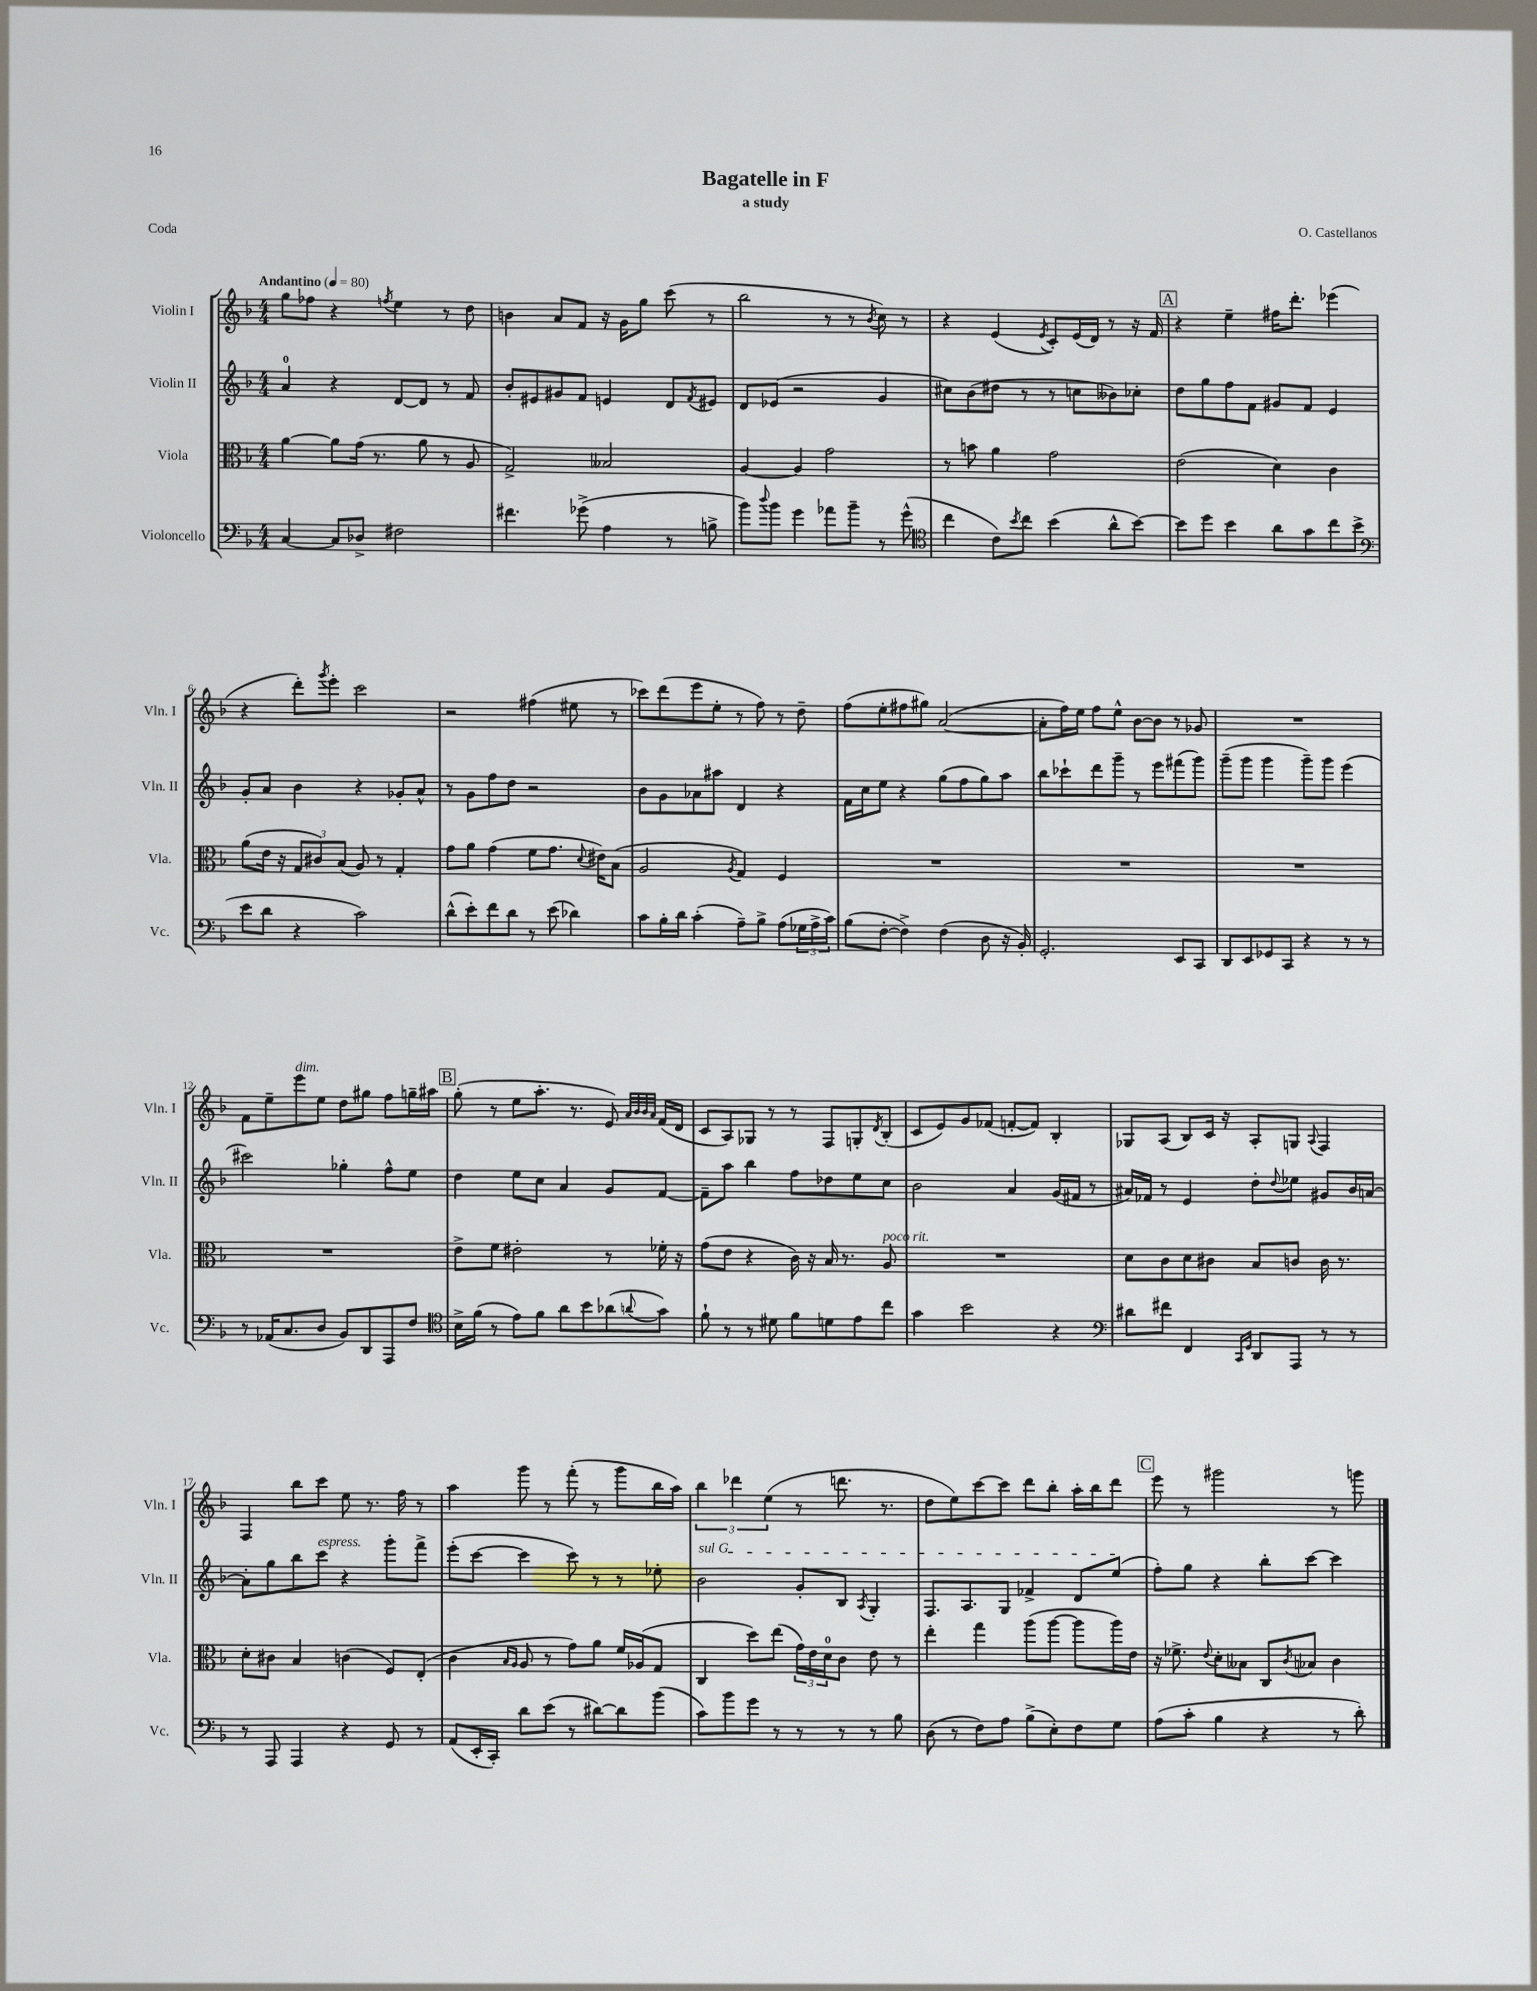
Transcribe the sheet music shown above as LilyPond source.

\header { title = "Bagatelle in F" composer = "O. Castellanos" subtitle = "a study" piece = "Coda" }
<<
\new StaffGroup <<
\new Staff = "s0" \with { instrumentName = "Violin I" shortInstrumentName = "Vln. I" } {
    \clef treble \key f \major \numericTimeSignature \time 4/4 \tempo "Andantino" 4 = 80
    g''8 fes''8 r4 \acciaccatura { f''8 } e''4 r8 d''8 |
    b'4 a'8 f'8 r16 g'16 g''8 c'''8( r8 |
    bes''2 r8 r8 \acciaccatura { bes'8 } c''8) r8 |
    r4 e'4( \acciaccatura { e'8 } c'8-.) e'16( d'16) r8 r16 f'16 |
    \mark \markup { \box "A" } r4 e''4-- fis''16 d'''8.-. ees'''4( |
    r4 d'''8-.) \acciaccatura { g'''8 } e'''8-. c'''2 |
    r2 fis''4( eis''8 r8 |
    ces'''8) d'''8( e'''8 e''8-. r8 f''8) r8 d''8-- |
    f''8( e''8-. fis''8 gis''8) a'2~( |
    a'8-. f''16) e''16 f''8 e''8-^ bes'8~ bes'8 r8 ges'8 |
    R1 |
    f'8 e''8-- e'''8^\markup { \italic "dim." } e''8 d''8 gis''8 f''8 g''16-- ais''16 |
    \mark \markup { \box "B" } g''8-.( r8 e''8 a''8.-. r8. e'8) \grace { a'32 bes'32 bes'32 a'32 } f'16( d'16 |
    c'8 a8) ges8 r8 r8 f8 g8-. \acciaccatura { d'8 } bes8-.( |
    c'8 e'8) g'8 fes'8( f'8~-. f'8) bes4-. |
    ges8 a8( bes8) c'16 r16 a8-. g8 \appoggiatura { a8 } f4 |
    f4 bes''8 c'''8 e''8 r8. f''16 r8 |
    a''4 g'''8 r8 f'''8-.( r8 g'''8 bes''16 a''16) |
    \tuplet 3/2 { bes''4 des'''4 e''4( } r8 d'''8. r8. |
    d''8 e''8) c'''8~ c'''8 d'''8 bes''8-. a''16-. bes''16 d'''8 |
    \mark \markup { \box "C" } e'''8 r8 gis'''2 r8 g'''8 \bar "|." |
}
\new Staff = "s1" \with { instrumentName = "Violin II" shortInstrumentName = "Vln. II" } {
    \clef treble \key f \major \numericTimeSignature \time 4/4
    a'4-0 r4 d'8~ d'8 r8 f'8 |
    bes'8-. eis'8 gis'8 f'8 e'4 d'8 \acciaccatura { f'8 } eis'8 |
    d'8 ees'8( r2 g'4 |
    cis''8) bes'8( dis''8 r8 r8 c''8 beses'8) ces''8-. |
    \mark \markup { \box "A" } d''8 g''8 f''8 f'8 gis'8 f'8 e'4 |
    g'8-. a'8 bes'4 r4 ges'8-. a'8-^ |
    r8 g'8 f''8 d''8 r2 |
    bes'8 g'8 aes'8 ais''8 d'4 r4 |
    f'16 c''16 e''8 r4 g''8( f''8 g''8) a''8 |
    bes''8 ces'''8-! d'''8 g'''8-- r8 e'''8 fis'''8( g'''8) |
    g'''8--( g'''8 g'''4 g'''8--) g'''8 e'''4( |
    cis'''2) ges''4-. f''8-^ e''8 |
    \mark \markup { \box "B" } d''4 e''8 c''8 a'4 g'8 f'8~ |
    f'8-- a''8 bes''4 f''8 des''8 e''8 c''8 |
    bes'2 a'4 g'16( fis'16 r8 |
    ais'16) fes'16 r8 e'4 d''8-. \appoggiatura { d''8 } ees''8 gis'8 bes'16 a'16~ |
    a'8-. g''8 bes''8 c'''8^\markup { \italic "espress." } r4 g'''8-. f'''8-> |
    e'''8-.( c'''8~ c'''4 c'''8) r8 r8 ees''8-. |
    \once \override TextSpanner.bound-details.left.text = \markup { \italic "sul G" } bes'2\startTextSpan g'8-. bes8 \acciaccatura { a8 } g4-. |
    f8. a8. g8 fes'4-> d'8 e''8\stopTextSpan( |
    \mark \markup { \box "C" } f''8-.) g''8 r4 bes''8-. c'''8~ c'''4 \bar "|." |
}
\new Staff = "s2" \with { instrumentName = "Viola" shortInstrumentName = "Vla." } {
    \clef alto \key f \major \numericTimeSignature \time 4/4
    a'4~ a'8 g'16( r8. a'8 r8 a8 |
    g2->) beses2 |
    a4~ a4 g'2 |
    r8 b'8 a'4 g'2 |
    \mark \markup { \box "A" } e'2( d'4) c'4 |
    a'8( e'16 r16 \tuplet 3/2 { g8 cis'8) bes8( } a8) r8 g4-. |
    g'8 a'8 g'4( f'8 g'8. \appoggiatura { d'8 } eis'16) bes8( |
    a2 \acciaccatura { a8 } g4) f4 |
    R1 |
    R1 |
    R1 |
    R1 |
    \mark \markup { \box "B" } e'8-> f'8 eis'2-. r8 fes'16-. r16 |
    g'8( e'8 r4 c'16) r16 bes16 r8. a8^\markup { \italic "poco rit." } |
    R1 |
    d'8 c'8 d'8 cis'8 bes8 c'8 c'16 r8. |
    d'8-. cis'8 bes4 c'4( f8) e8-.( |
    c'4 \grace { bes16 a16 } a8 r8 g'8) a'8 f'16 aes16( g8 |
    c4 d''8) e''8( \tuplet 3/2 { g'16) e'16 d'16-0 } c'8 e'8 r8 |
    e''4-. g''4 a''8( a''8~ a''8 a''16) e'16 |
    \mark \markup { \box "C" } r16 fes'8.-> \appoggiatura { e'8 } d'8-. beses8 c8 \acciaccatura { c'8 } bes8 c'4 \bar "|." |
}
\new Staff = "s3" \with { instrumentName = "Violoncello" shortInstrumentName = "Vc." } {
    \clef bass \key f \major \numericTimeSignature \time 4/4
    c4~ c8 des8-> fis2 |
    fis'4. ges'8->( a4 r8 b8-> |
    bes'8) \appoggiatura { d''8 } bes'8 g'4 aes'8 bes'8-- r8 g'8-^( |
    \clef tenor c''4 c'8) \acciaccatura { bes'8 } c''8 bes'4( a'8-^ bes'8~) |
    \mark \markup { \box "A" } bes'8 d''8 bes'4 a'8 g'8 c''8 bes'8->( |
    \clef bass e'8 d'8 r4 c'2) |
    d'8-^( e'8-.) f'8 d'8 r8 e'8( des'4) |
    c'8 bes16-. d'16 c'4-.( a8--) bes8-> a8( \tuplet 3/2 { ges16 a16-> c'16) } |
    bes8( f8~-. f4->) f4( d8 r16 bes,16-.) |
    g,2.-. e,8 c,8 |
    d,8 e,8 ges,8 c,8 r4 r8 r8 |
    r8 aes,16( c8. d8 bes,8) d,8 a,,8 f8 |
    \mark \markup { \box "B" } \clef tenor bes16-> f'16( r8 e'8) f'8 a'8 bes'8 aes'8( \appoggiatura { a'8 } g'8) |
    f'8-! r8 r8 dis'8 f'8 d'8 e'8 c''8 |
    g'4 bes'2 r4 |
    \clef bass dis'8 fis'8 f,4 \grace { c,16 g,16 } d,8 a,,8 r8 r8 |
    r8 a,,8 a,,4 r4 g,8 r8 |
    a,8( e,16-. c,16-.) d'8 e'8( r8 dis'8~) dis'8 bes'8( |
    c'8) bes'8 g'8 r8 r8 r8 r8 bes8 |
    d8( r8 f8) a8 bes8->( e8-.) f8 g8 |
    \mark \markup { \box "C" } a8( c'8-. bes4 r4 r8 d'8-.) \bar "|." |
}
>>
>>
